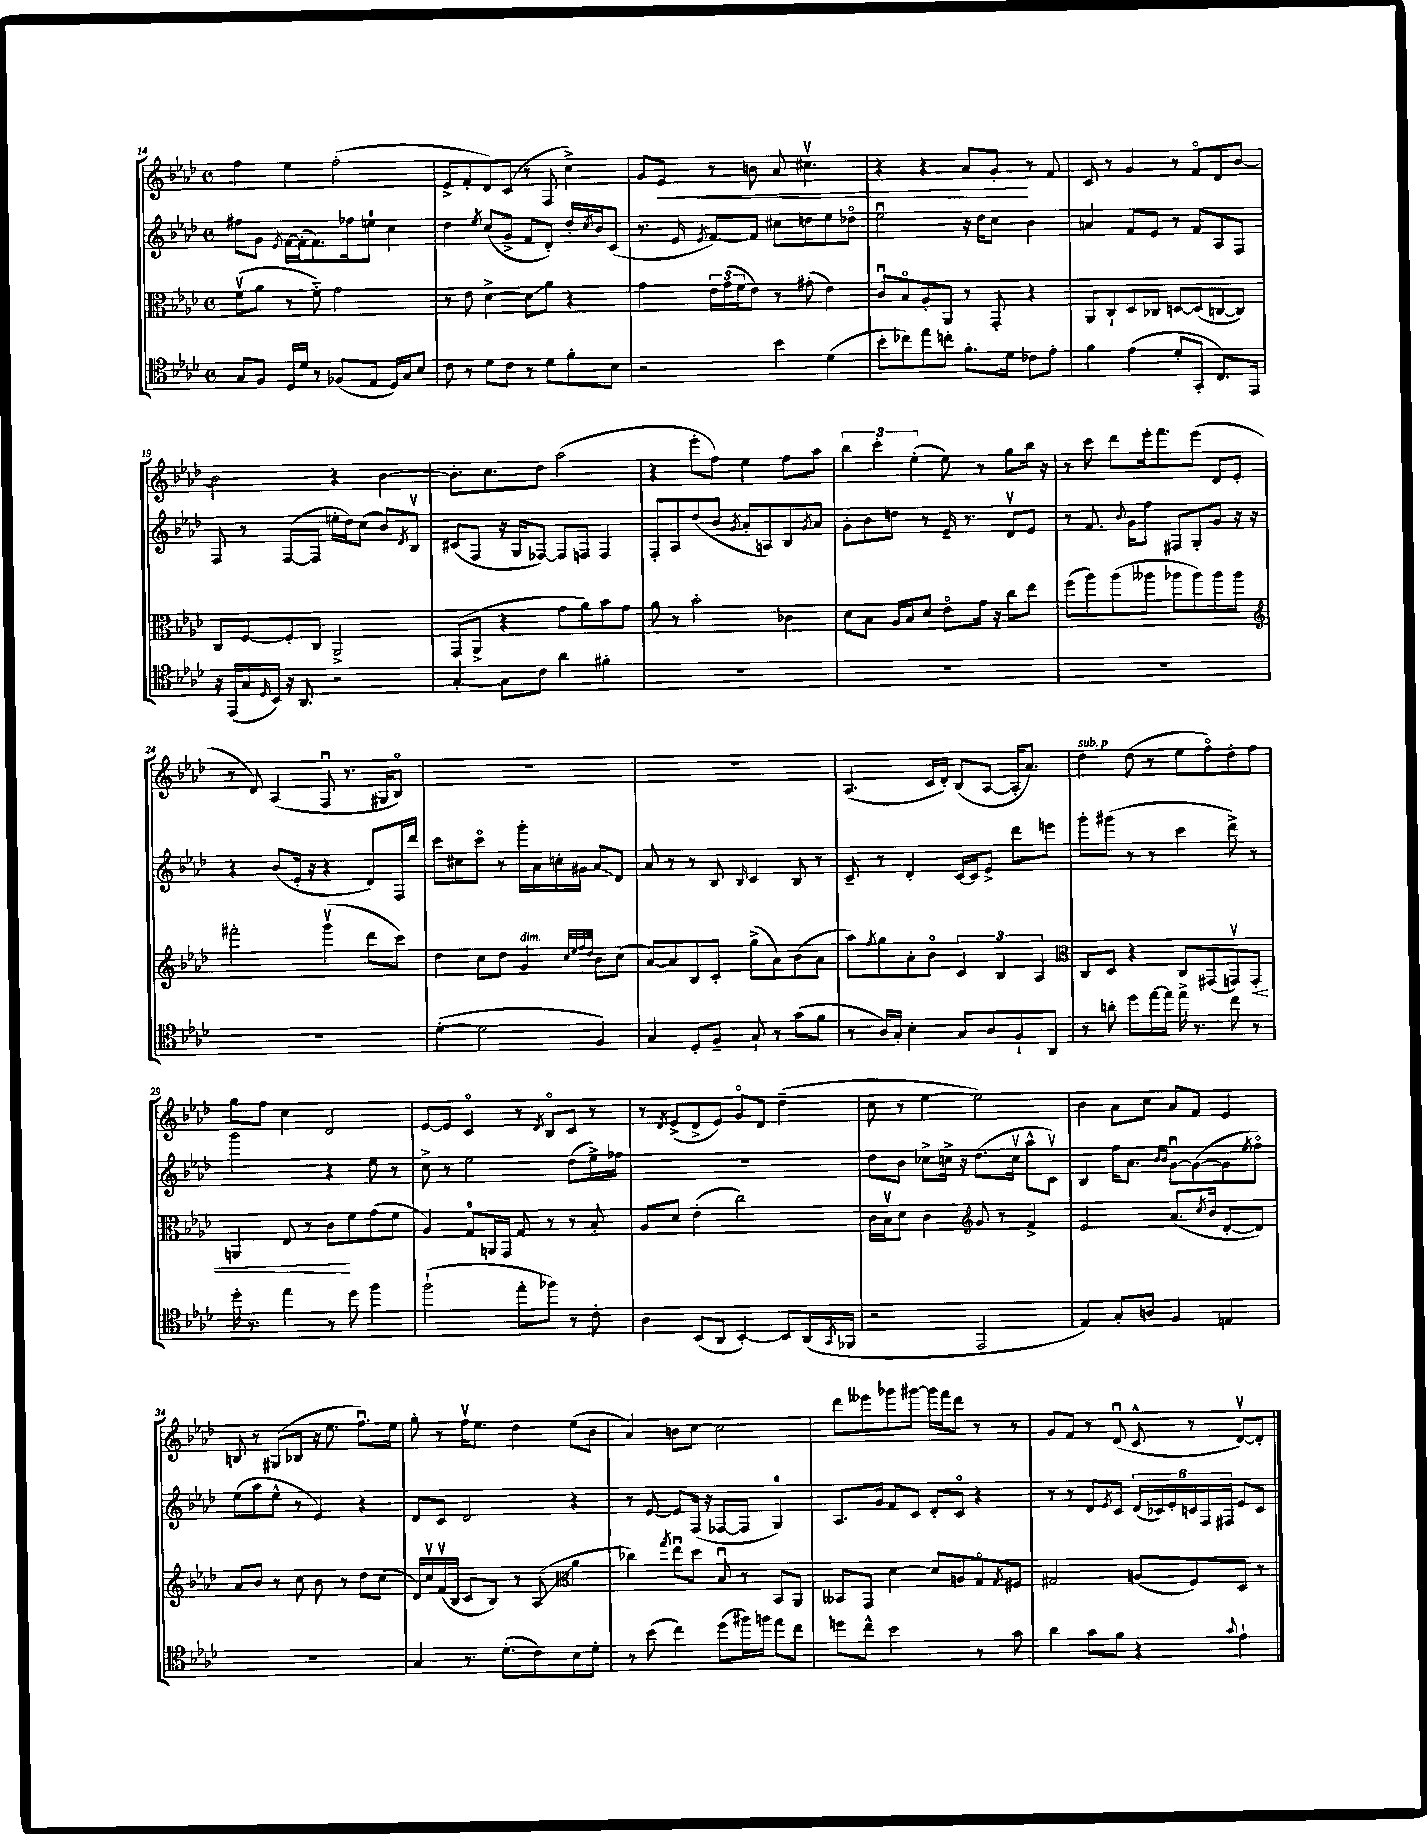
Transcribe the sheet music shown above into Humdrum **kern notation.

**kern	**kern	**kern	**kern
*staff4	*staff3	*staff2	*staff1
*clefC4	*clefC3	*clefG2	*clefG2
*k[b-e-a-d-]	*k[b-e-a-d-]	*k[b-e-a-d-]	*k[b-e-a-d-]
*M4/4	*M4/4	*M4/4	*M4/4
*met(c)	*met(c)	*met(c)	*met(c)
8G/L	(8fv\L	8ff#\L	4ff\
8F/J	8a-\J	8g\J	.
.	.	8qe-/	.
16D-/LL	8r	[16f\LL	4ee-\
16d-/JJ	.	(16f'\]J	.
8r	8f'~\)	8.f\)	.
(8F-/L	2g\	.	(2ff'\
.	.	16ff-\k	.
8E-/J	.	8ee\J	.
16D-/LL)	.	4cc\	.
16G/J	.	.	.
8B-/J	.	.	.
=	=	=	=
8c\	8r	4dd-\	8e-^/L
8r	8e-\	.	8f'/
.	.	8qee-/	.
8d-\L	[4d-^\	(8cc/L	8d-/)
8c\J	.	8g^/J	(8c/J
8r	8d-\]L	8f/L	8r
8d-\L	8a-\J	8d-'/J)	8F/
8f'\	4r	16dd-'/LL	4cc^\)
.	.	8qcc/	.
.	.	16b-/J	.
8B-\J	.	(8c/J	.
=	=	=	=
2r	4g\	8.r	8g/L
.	.	.	8e-/J
.	.	16e-/	.
.	.	8qe-/	.
.	24e-\LL	[8f/L)	8r
.	(24g\	.	.
.	24f\J	.	.
.	8e-\J)	8f/]J	8b\
4b-\	8r	8cc#\L	8a-/
.	(8g#'\	8dd\	4.cc#v\
(4d-\	4e-\)	8ee-\	.
.	.	8dd-o\J	.
=	=	=	=
8b-'\L	8cu/L	2ee-u\	4r
8cc-\)	8B-o/	.	.
8ee-\	8A-'/	.	4r
8cc'\J	8AA-/J	.	.
8.f'\L	8r	16r	8a-/L
.	.	16dd-\LK	.
.	8GG'/	8cc\J	8g'/J
16d-\Jk	.	.	.
8c-\L	4r	4b-\	8r
8e-'\J	.	.	8f/
=	=	=	=
4f\	8AA-/L	4a/	8c/
.	8C`/	.	8r
(4e-\	8D-/	8f/L	4g/
.	8C-/J	8e-/J	.
8d-'/L	[8D/L	8r	8r
8GG'/J	(8D/]	8f/L	8fo/L
8.C/L)	[8C/	8A-/	8d-/
.	8C/]J)	8F/J	[8b-/J
16EE-/Jk	.	.	.
=	=	=	=
16r	8C/L	8F/	2b-\]
(16EE-/LL	.	.	.
16G/	[8F/	8r	.
16qqD-/	.	.	.
16BB-/JJ)	.	.	.
16r	8F'/]	([8F/L	.
8.AA-/	.	.	.
.	8C/J	8F/]J	.
2r	2AA-^/	16ee'\LL	4r
.	.	16dd-\J)	.
.	.	(8cc\J	.
.	.	8b-/L)	[4b-\
.	.	8qd-/	.
.	.	8B-v/J	.
=	=	=	=
[4G'/	(8GG/L	(8c#/L	8.b-'\]L
.	8AA-^/J	8F/J	.
.	.	.	8.cc\
8G\]L	4r	16r	.
.	.	16G/LK	.
8c\J	.	[8F-/J)	8dd-\J
4a-\	8g\L	8F-/]L	(2aa-\
.	8a-\)	8F/J	.
4f#'\	8b-\	4F/	.
.	8g\J	.	.
=	=	=	=
1r	8a-\	8F'/L	4r
.	8r	8A-/	.
.	2b-'\	(8dd-/	8eee-'\L
.	.	8b-/J	8ff\J)
.	.	8qg/	.
.	.	8a-'/L	4ee-\
.	.	8A/)	.
.	4c-\	8B-/	8ff\L
.	.	8qg/	.
.	.	8a-/J	8aa-\J
=	=	=	=
1r	8d-\L	8g'\L	6bb-\
.	8B-\J	8b-\	.
.	.	.	6ccc'\
.	16A-/LL	8dd\J	.
.	16B-/J	.	.
.	.	.	(6ee-'\
.	8d-/J	8r	.
.	8e-o\L	16e-~/	8ee-\)
.	.	8.r	.
.	16g\Jk	.	8r
.	16r	.	.
.	8cc\L	8d-v/L	8gg\L
.	8ee-\J	8e-/J	16bb-\Jk
.	.	.	16r
=	=	=	=
1r	(8ff\L	8r	8r
.	8aa-\)	8.f/	8ccc\
.	(8aa-\	.	8ddd-\L
.	.	8qqb-/	.
.	.	16g\LK	.
.	8aa--\J	8ff\J	16eee-'\k
.	.	.	8.fff\
.	8aa-\L	8F#/L	.
.	8aa-\)	8G'/	(8eee-\J
.	8aa-\	8g/J	8d-/L
.	8aa-\J	16r	8e-'/J
.	.	16r	.
=	=	=	=
*	*clefG2	*	*
1r	2fff#'\	4r	8r
.	.	.	8d-/)
.	.	(8b-/L	(4A-/
.	.	16e-'/Jk	.
.	.	16r	.
.	(4gggv\	4r	8Fu/
.	.	.	8.r
.	8ddd-\L	8d-/L)	.
.	.	.	16G#/LK
.	8ccc\J)	16F/L	8B-o/J)
.	.	16ddd-/JJ	.
=	=	=	=
([4d-'\	4dd-\	8ccc\L	1r
.	.	8cc#\	.
2d-\]	8cc\L	8ccco\J	.
.	8dd-\J	8r	.
.	4g/	16ggg'\LL	.
.	.	16a-\	.
.	.	16cc'\	.
.	.	16g#\JJ	.
.	32qqcc/LLL	.	.
.	32qqee-/	.	.
.	32qqff/	.	.
.	32qqdd-/JJJ	.	.
4F/)	8b-\L	8a-/L	.
.	(8cc\J	8d-/J	.
=	=	=	=
4G/	[8a-/L)	8a-/	1r
.	8a-/]	8r	.
8D-'/L	8B-/	8r	.
8F~/J	8c'/J	8B-/	.
.	.	16qqB-/	.
8G`/	(8gg^\L	4c/	.
8r	8a-\)	.	.
(8g\L	(8b-\	8B-/	.
8f\J	8a-\J	8r	.
=	=	=	=
8r	8aa-\L)	8c~/	(4.A-/
.	8qff/	.	.
16A-/LL)	8gg\	8r	.
16G'/JJ	.	.	.
4B-'\	8a-'\	4d-'/	.
.	8b-o\J	.	16c/LL
.	.	.	16d-'/JJ)
8G/L	6c/	[16c/LL	(8B-/L
.	.	16c/]J	.
8A-/	.	8e-^/J	[8A-/J
.	6B-/	.	.
8F`/	.	8ddd-\L	16A-'/]LK
.	.	.	8.a-/J)
.	6A-/	.	.
8AA-/J	.	8eee\J	.
=	=	=	=
*	*clefC3	*	*
8r	8C/L	8ggg'\L	4dd-\
8a'\	8D-/J	(8ggg#\J	.
8dd-\L	4r	8r	(8dd-\
[16ee-\L	.	8r	8r
16ee-\]JJ	.	.	.
16ee-^\	8C/L	4ccc\	8ee-\L
8.r	.	.	.
.	(8GG#/	.	8ffo\)
8cc\	8GGv/)	8ddd-^\)	8dd-'\
8r	8GG'/J	8r	8ff\J
=	=	=	=
16dd-'\	4AA/	2ggg\	8gg\L
8.r	.	.	.
.	.	.	8ff\J
4ee-\	8E-/	.	4cc\
.	8r	.	.
8r	8c\L	4r	2d-/
8dd-\	8f\	.	.
4ff\	(8g\	8ee-\	.
.	8f\J	8r	.
=	=	=	=
(2ff`\	4A-/)	8cc^\	[8e-/L
.	.	8r	8e-/]J
.	8G/L	2ee-\	4co/
.	16AA/L	.	.
.	16GG/JJ	.	.
8ee-'\L	8G/	.	8r
.	.	.	8qd-/
8ff-\J)	8r	.	8B-o/L
8r	8r	(8dd-\L	8c/J
8c'\	8B-'/	16ee-^\L)	8r
.	.	16ff-\JJ	.
=	=	=	=
4A-\	8A-/L	1r	8r
.	.	.	8qd-/
.	8d-/J	.	(8e-^/L
(8BB-/L	(4e-'\	.	8d-^/
8AA-/J	.	.	8e-/J)
[4BB-'/)	2cc\)	.	8go/L
.	.	.	8d-/J
8BB-/]L	.	.	(4dd-~\
(16AA-/L	.	.	.
8qGG/	.	.	.
16FF-/JJ	.	.	.
=	=	=	=
2r	16c\LL	8dd-\L	8cc\
.	16B-v\J	.	.
.	8d-\J	8b-\J	8r
.	4c\	8cc-^\L	[4ee-\
.	.	16cc^\Jk	.
.	.	16r	.
*	*clefG2	*	*
2EE-/	8g/	(8.dd-\L	2ee-\])
.	8r	.	.
.	.	16ccv\Jk	.
.	4f^/	8aa-^^\L	.
.	.	8cv\J)	.
=	=	=	=
4E-/)	2e-/	4B-/	4b-\
8G'/L	.	16ff\LK	8a-\L
.	.	8.a-\J	.
8A/J	.	.	8cc\J
.	.	16qqb-/LL	.
.	.	16qqb-/JJ	.
4F/	(8.a-/L	[8gu\L	8a-/L
.	.	(8g\_	8f/J
.	8qcc/	.	.
.	16b-/Jk	.	.
4E/	[8d-'/L	8g\]	4e-/
.	.	8qee-/	.
.	8d-/]J)	8ffo\J)	.
=	=	=	=
1r	8a-/L	(8ee-\L	8B/
.	8b-/J	8aa-\	8r
.	8r	8ee-^^\J	(8G#/L
.	8cc\	8r	8B-/J
.	8b-\	4e-/)	16r
.	.	.	8.ee-\
.	8r	.	.
.	8dd-\L	4r	8.ffu\L)
.	(8cc\J	.	.
.	.	.	16ee-\Jk
=	=	=	=
4G/	16d-/LL)	8d-/L	8gg'\
.	16ccv/	.	.
.	(16fv/	8c/J	8r
.	16B-/JJ	.	.
8.r	8c/L	2d-/	16ffv\LK
.	.	.	8.ee-\J
.	8B-/J)	.	.
(8.d-'\L	.	.	.
.	8r	.	4dd-\
8c\)	(8A-/	.	.
*	*clefC3	*	*
8B-\	4a-\	4r	(8ee-\L
8d-'\J	.	.	8b-\J
=	=	=	=
8r	4cc-\)	8r	4a-/)
(8b-\	.	[8e-/	.
.	8qgg/	.	.
4cc\)	8ee-u\L	8e-/]L	8b\L
.	8dd-\J	(16F/Jk	[8cc\J
.	.	16r	.
(8dd-\L	8B-u/	[8F-/L	2cc\]
16ff#\L)	8r	8F-/]J	.
16ff\JJ	.	.	.
8ee-\L	8BB-/L	4G/)	.
8cc\J	8AA-/J	.	.
=	=	=	=
8dd\L	8BB--/L	8.A-/L	8ddd-\L
8cc^^\J	8GG/J	.	8eee--\
.	.	16g/Jk	.
2b-\	[4d-\	8f/L	8ggg-\
.	.	8c/J	[8ggg#\J
.	8d-/]L	8d-'/L	16ggg#\]LL
.	.	.	16fff\J
.	8A/	8co/J	8ddd-\J
8r	8Go/	4r	8r
.	8qG/	.	.
8g\	8F#/J	.	8r
=	=	=	=
4a-\	2G#/	8r	8g/L
.	.	8r	8f/J
8g\L	.	8d-/L	8r
.	.	8qe-/	.
8f\J	.	8c/J	(8d-u/
4r	(8A/L	(24d-/LL	8c^^/
.	.	24c-/)	.
.	.	24e-'/	.
.	8F/)	24c/	8r
.	.	24F/	.
.	.	24F#/JJ	.
8qqg/	.	.	.
4e-`\	8D-/J	8e-/L	[8d-v/L)
.	8r	8c/J	8d-'/]J
==	==	==	==
*-	*-	*-	*-
